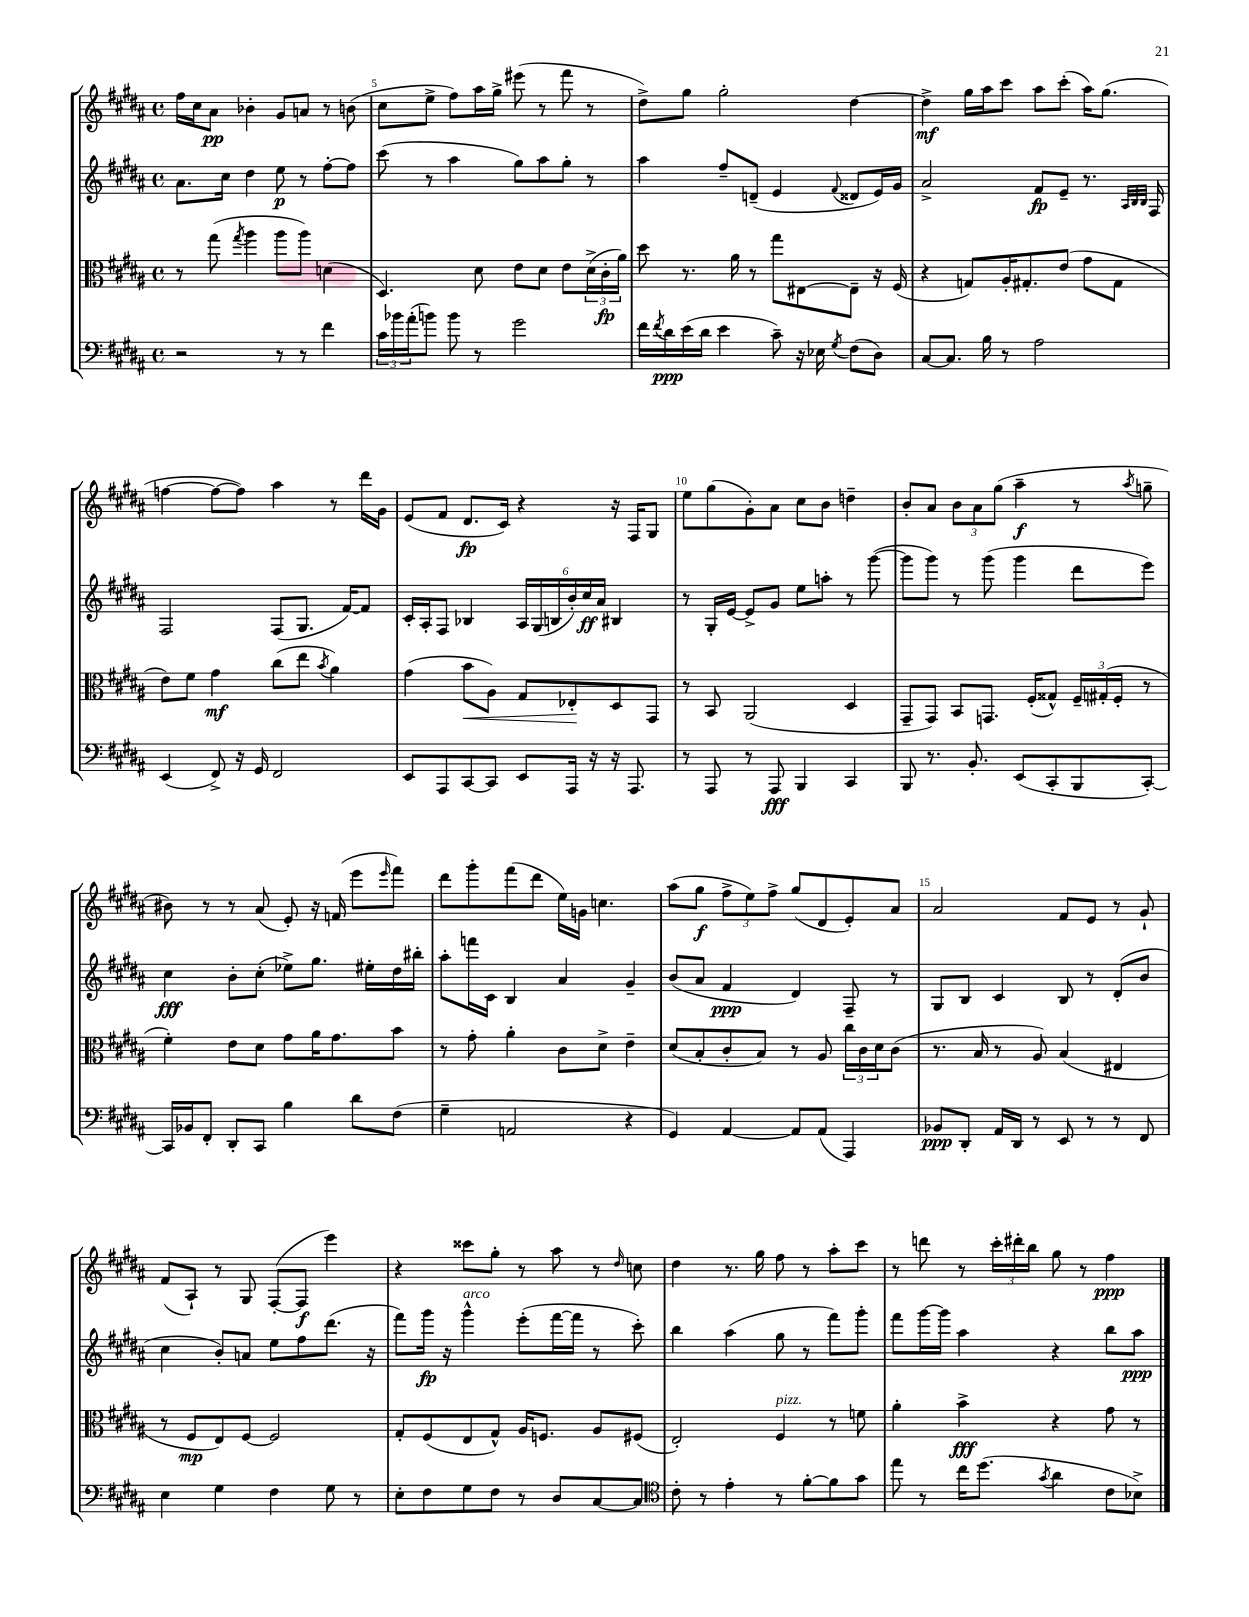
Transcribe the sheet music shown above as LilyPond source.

<<
\new StaffGroup <<
\new Staff = "s0" {
    \clef treble \key b \major \defaultTimeSignature \time 4/4
    fis''16 cis''16 ais'8\pp bes'4-. gis'8 a'8 r8 b'8( |
    cis''8 e''8-> fis''8) ais''16 gis''16-> eis'''8( r8 fis'''8 r8 |
    dis''8->) gis''8 gis''2-. dis''4~ |
    dis''4->\mf gis''16 ais''16 cis'''8 ais''8 cis'''8-.( ais''16) gis''8.( |
    f''4~ f''8~ f''8) ais''4 r8 dis'''16 gis'16 |
    e'8( fis'8 dis'8.\fp cis'16) r4 r16 fis16 gis8 |
    e''8 gis''8( gis'8-.) ais'8 cis''8 b'8 d''4-- |
    b'8-. ais'8 \tuplet 3/2 { b'8 ais'8 gis''8( } ais''4--\f r8 \acciaccatura { ais''8 } g''8-- |
    bis'8) r8 r8 ais'8( e'8-.) r16 f'16( e'''8 \grace { e'''16 } fis'''8) |
    dis'''8 gis'''8-. fis'''8( dis'''8 e''16) g'16 c''4. |
    ais''8( gis''8\f \tuplet 3/2 { fis''8-> e''8) fis''8-> } gis''8( dis'8 e'8-.) ais'8 |
    ais'2 fis'8 e'8 r8 gis'8-! |
    fis'8( ais8-!) r8 gis8 fis8~-.( fis8\f e'''4) |
    r4 cisis'''8 gis''8-. r8 ais''8 r8 \grace { dis''16 } c''8 |
    dis''4 r8. gis''16 fis''8 r8 ais''8-. cis'''8 |
    r8 d'''8 r8 \tuplet 3/2 { cis'''16-. dis'''16-. b''16 } gis''8 r8 fis''4\ppp \bar "|." |
}
\new Staff = "s1" {
    \clef treble \key b \major \defaultTimeSignature \time 4/4
    ais'8. cis''16 dis''4 e''8\p r8 fis''8~-. fis''8 |
    cis'''8( r8 ais''4 gis''8) ais''8 gis''8-. r8 |
    ais''4 fis''8-- d'8--( e'4 \appoggiatura { fis'8 } disis'8 e'16) gis'16 |
    ais'2-> fis'8\fp e'8-- r8. \grace { ais32 b32 b32 } fis16 |
    fis2 fis8( gis8. fis'16~) fis'8 |
    cis'16-. ais16-. fis8 bes4 \tuplet 6/4 { ais16 gis16( b16 b'16-.) cis''16\ff ais'16 } bis4 |
    r8 gis16-. e'16~ e'8-> gis'8 e''8 a''8-. r8 gis'''8~( |
    gis'''8 gis'''8) r8 gis'''8( gis'''4 dis'''8 e'''8) |
    cis''4\fff b'8-. cis''8-.( ees''8->) gis''8. eis''16-. dis''16 bis''16-. |
    ais''8-. f'''16 cis'16 b4 ais'4 gis'4-- |
    b'8( ais'8 fis'4\ppp dis'4) fis8-- r8 |
    gis8 b8 cis'4 b8 r8 dis'8-.( b'8 |
    cis''4 b'8-.) a'8 e''8 fis''8 dis'''8.( r16 |
    fis'''8) gis'''16\fp r16 gis'''4-^^\markup { \italic "arco" } e'''8-.( fis'''16~ fis'''16 r8 cis'''8-.) |
    b''4 ais''4( gis''8 r8 fis'''8) gis'''8-. |
    fis'''8 gis'''16~ gis'''16 ais''4 r4 b''8 ais''8\ppp \bar "|." |
}
\new Staff = "s2" {
    \clef alto \key b \major \defaultTimeSignature \time 4/4
    r8 gis''8( \acciaccatura { gis''8 } ais''4 ais''8 ais''8) d'4( |
    dis4.) dis'8 e'8 dis'8 e'8 \tuplet 3/2 { dis'16->( cis'16-.\fp ais'16) } |
    dis''8 r8. ais'16 r8 gis''8 eis8~ eis8-- r16 fis16( |
    r4 g8) ais16-. gis8.-. e'8( gis'8 gis8 |
    e'8) fis'8 gis'4\mf cis''8( e''8 \acciaccatura { b'8 } ais'4) |
    gis'4( b'8\< ais8) gis8 ees8-.\! dis8 gis,8 |
    r8 b,8 ais,2( dis4 |
    gis,8-- gis,8) b,8 g,8. fis16-.( gisis8-^) \tuplet 3/2 { fis16-- gis16-.( fis16-. } r8 |
    fis'4-.) e'8 dis'8 gis'8 ais'16 gis'8. b'8 |
    r8 gis'8-. ais'4-. cis'8 dis'8-> e'4-- |
    dis'8( b8-. cis'8-. b8) r8 ais8 \tuplet 3/2 { cis''16 cis'16 dis'16 } cis'8( |
    r8. b16 r8 ais8) b4( eis4 |
    r8 fis8\mp e8) fis8~ fis2 |
    gis8-. fis8( e8 gis8-^) ais16 f8. ais8 fis8( |
    e2-.) fis4^\markup { \italic "pizz." } r8 f'8 |
    ais'4-. b'4->\fff r4 gis'8 r8 \bar "|." |
}
\new Staff = "s3" {
    \clef bass \key b \major \defaultTimeSignature \time 4/4
    r2 r8 r8 fis'4 |
    \tuplet 3/2 { cis'16 bes'16 ais'16-.( } b'8) b'8 r8 gis'2 |
    fis'16 \acciaccatura { fis'8 } dis'16\ppp e'16( dis'16 e'4 cis'8--) r16 ees16 \acciaccatura { gis8 } fis8( dis8) |
    cis8~ cis8. b16 r8 ais2 |
    e,4( fis,8->) r16 gis,16 fis,2 |
    e,8 ais,,8 cis,8~ cis,8 e,8 ais,,16 r16 r16 ais,,8. |
    r8 ais,,8 r8 ais,,8\fff b,,4 cis,4 |
    b,,8 r8. b,8.-. e,8( cis,8-. b,,8 cis,8~-.) |
    cis,16 bes,16 fis,8-. dis,8-. cis,8 b4 dis'8 fis8( |
    gis4-- a,2 r4 |
    gis,4) ais,4~ ais,8 ais,8( ais,,4) |
    bes,8\ppp dis,8-. ais,16 dis,16 r8 e,8 r8 r8 fis,8 |
    e4 gis4 fis4 gis8 r8 |
    e8-. fis8 gis8 fis8 r8 dis8 cis8~ cis8 |
    \clef tenor cis'8-. r8 e'4-. r8 fis'8~-. fis'8 gis'8 |
    e''8 r8 cis''16 dis''8.( \acciaccatura { gis'8 } ais'4 cis'8 bes8->) \bar "|." |
}
>>
>>
\layout { \context { \Score currentBarNumber = #4 \override BarNumber.break-visibility = ##(#f #t #t) barNumberVisibility = #(every-nth-bar-number-visible 5) } }
